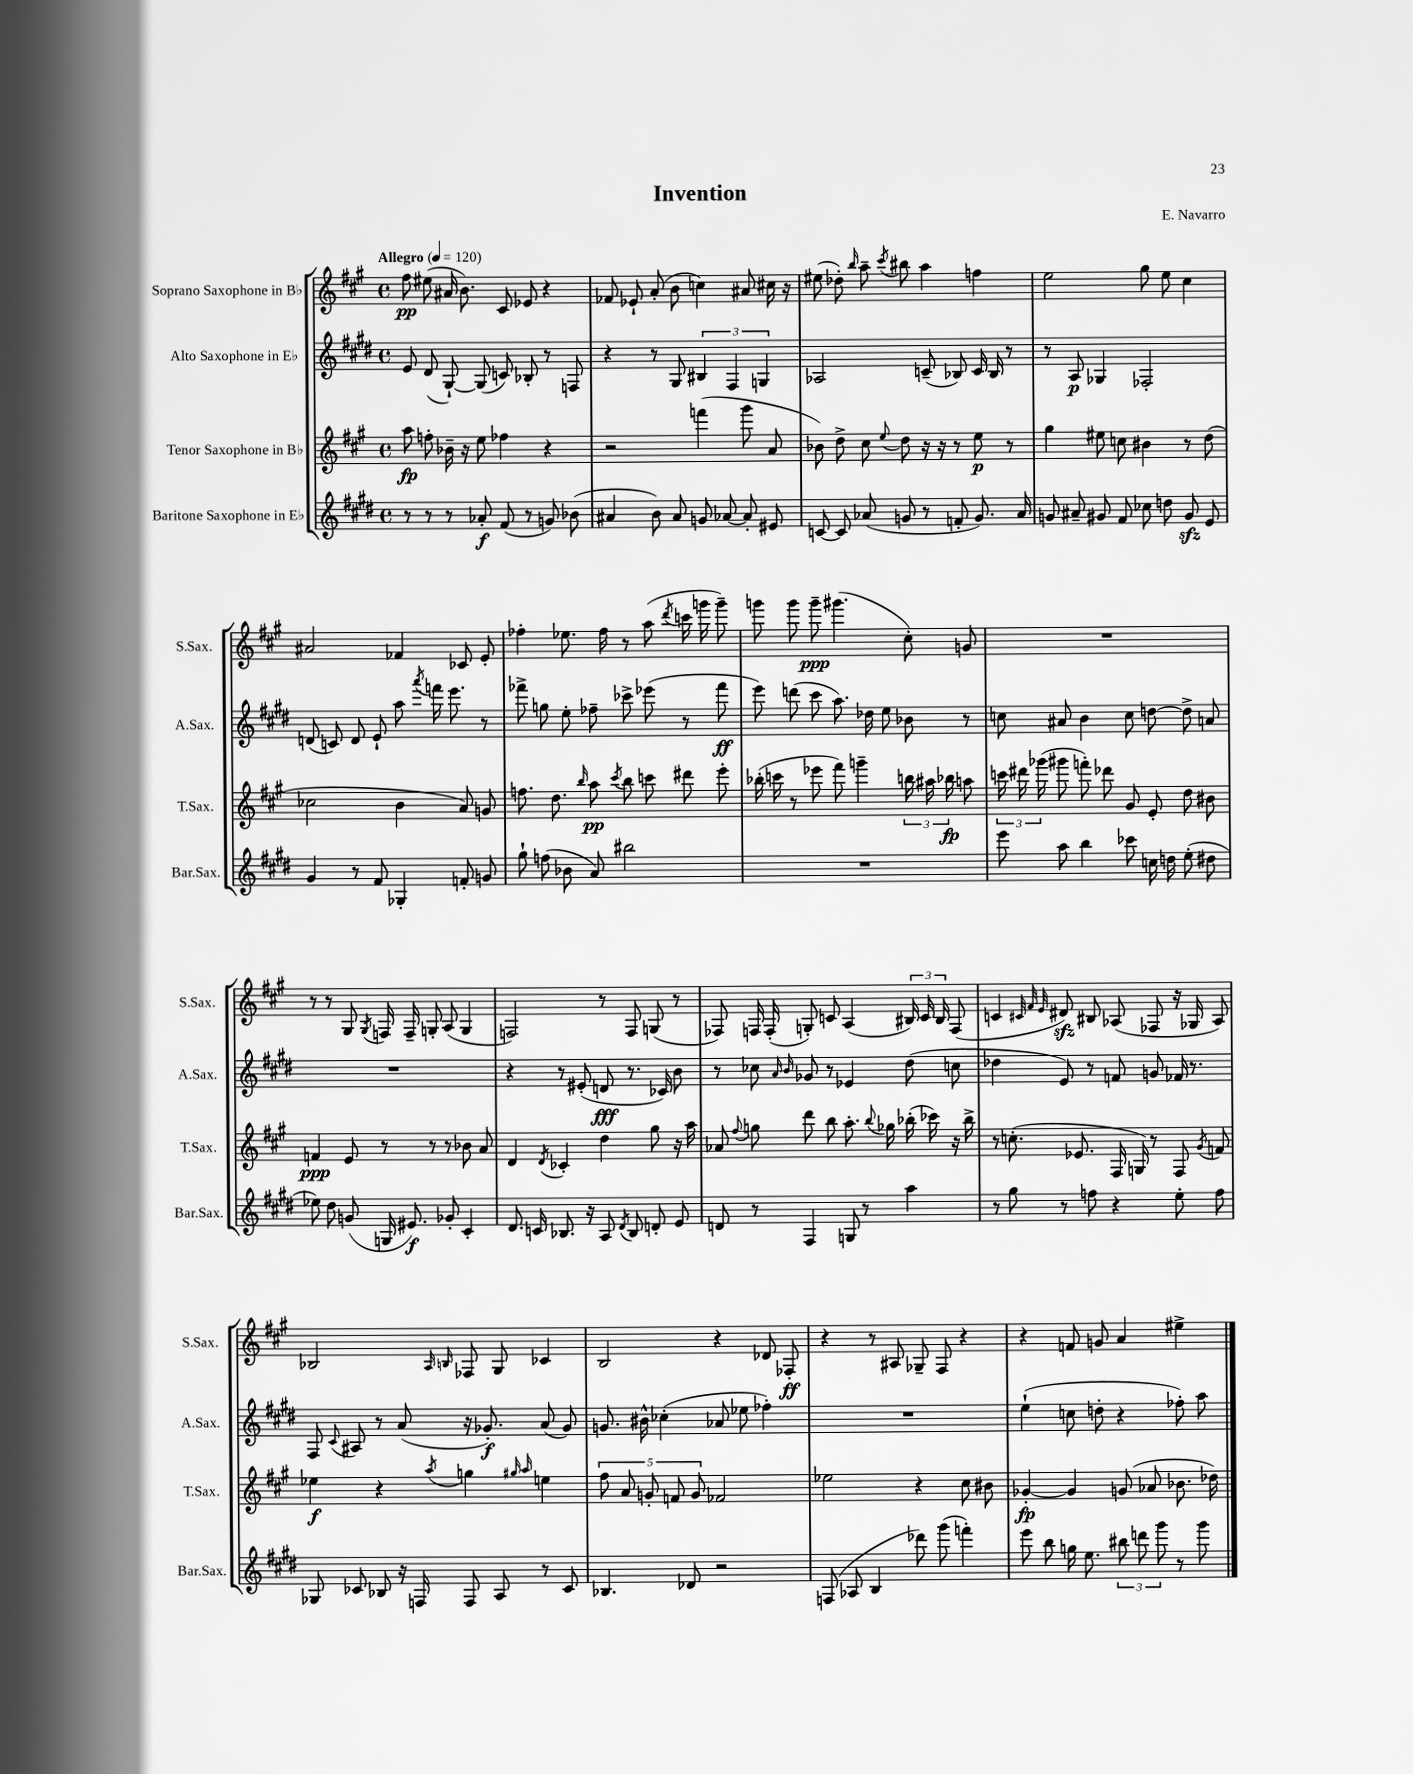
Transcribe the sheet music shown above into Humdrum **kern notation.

**kern	**kern	**kern	**kern
*staff4	*staff3	*staff2	*staff1
*clefG2	*clefG2	*clefG2	*clefG2
*k[f#c#g#d#]	*k[f#c#g#]	*k[f#c#g#d#]	*k[f#c#g#]
*M4/4	*M4/4	*M4/4	*M4/4
*met(c)	*met(c)	*met(c)	*met(c)
*MM120	*MM120	*MM120	*MM120
8r	8aa	8e	8ff#
8r	8ff'	(8d#	(8ee#
8r	16b-~	[8G#`)	16a#
.	16r	.	8.b)
8a-'	8ee	(8G#]	.
(8f#	4ff-	8c)	8c#
8r	.	8B-'	8e-
8g)	4r	8r	4r
(8b-	.	8F	.
=	=	=	=
4a#	2r	4r	8f-
.	.	.	8e-`
8b)	.	8r	(8a'
8a#	.	8G#	8b
8g	(4fff	6B#	4cc)
[8a-	.	.	.
.	.	6F#	.
8a-']	8ggg#	.	8a#
.	.	6G	.
8e#	8a	.	16cc#
.	.	.	16r
=	=	=	=
[8c	8b-)	2A-	(8ee#
8c]	8dd^	.	8dd-')
.	.	.	16qqbb
(8a-	8cc#	.	8aa~
.	8qqee	.	8qccc#
8g	8dd	.	8bb#
8r	16r	(8c~	4aa
.	16r	.	.
8f'	8r	8B-)	.
8.g)	8ee	16c	4ff
.	.	16B-	.
.	8r	8r	.
16a-	.	.	.
=	=	=	=
8g	4gg#	8r	2ee
8a#~	.	8A	.
8g#	8ee#	4G-	.
8f#	8cc	.	.
8cc-	4b#	2F-'	8gg#
8dd	.	.	8ee
8g#	8r	.	4cc#
8e	(8dd	.	.
=	=	=	=
4g#	2cc-	(8d	2a#
.	.	8c)	.
8r	.	8d	.
8f#	.	8e`	.
4G-'	4b	8aa	4f-
.	.	8qaaa	.
.	.	16fff	.
.	.	8.eee	.
8f'	8a)	.	8c-
8g	8g	8r	8e'
=	=	=	=
8gg#`	8.ff	8fff-^	4ff-'
(8ff	.	8gg	.
.	8.dd	.	.
8b-	.	8ee'	8.ee-
.	16qqbb	.	.
8a)	8aa	8ff-~	.
.	.	.	16ff-
.	8qccc#	.	.
2bb#	8bb	8ccc-^	8r
.	8ccc	(8eee-	(8aa
.	.	.	8qddd
.	8ddd#	8r	16ccc
.	.	.	16ggg
.	8eee'	8fff-	8ggg~)
=	=	=	=
1r	(16bb-'	8eee)	8ggg
.	16ccc	.	.
.	8r	(8ddd	8ggg
.	8eee-	8ccc#	8ggg~
.	8fff#)	8.aa)	(4.ggg#
.	4ggg~	.	.
.	.	16dd-	.
.	.	8ee	.
.	24bb	8b-	8cc#')
.	24aa#	.	.
.	24bb-	.	.
.	8aa	8r	8g
=	=	=	=
8eee	24ccc	8cc	1r
.	24ddd#	.	.
.	(24ggg-	.	.
8aa	8ggg#	8a#	.
4bb	8fff')	4b	.
.	8ddd-	.	.
8ccc-	8g#	8cc	.
16cc	8e'	[8dd	.
16dd	.	.	.
(8ee'	8dd	8dd^]	.
8dd#	8b#	8a	.
=	=	=	=
8ee-)	4f	1r	8r
8dd#	.	.	8r
(8g	8e	.	8G#
.	.	.	8qG#
16G	8r	.	16F
8.e#)	.	.	16F~
.	8r	.	8G'
8g-'	8r	.	(8A
4c#'	8b-	.	4G
.	8a	.	.
=	=	=	=
8.d#	4d	4r	2F)
16c	.	.	.
.	8qd	.	.
8.B-	4c-'	8r	.
.	.	(8e#'	.
16r	.	.	.
8A	4dd	8d	8r
8qd#	.	.	.
8B-	.	8.r	8F
8d'	8gg#	.	(8G
.	.	16c-)	.
8e	16r	8b	8r
.	16aa	.	.
=	=	=	=
8d	8a-	8r	8F-)
.	8qqff#	.	.
8r	8gg	8cc-	16F
.	.	.	(16F'
.	.	16qqa	.
.	.	16qqb	.
4F#	8ddd	8g-	8G')
.	8bb	8r	8c
8G	8.aa'	4e-	(4A
8r	.	.	.
.	8qqbb	.	.
.	16gg-	.	.
4aa	(16bb-'	(8dd#	24B#)
.	.	.	24c
.	16ccc-)	.	.
.	.	.	24B#
.	16r	8cc	(8F
.	16bb-^	.	.
=	=	=	=
8r	8r	4dd-	4c
8gg#	(8.cc'	.	.
.	.	.	32qqc#
.	.	.	32qqf#
.	.	.	32qqe
8r	.	8e)	8d#)
.	8.e-	.	.
8ff	.	8r	8B#
4r	16F#	8f	(8A-
.	16G)	.	.
.	8r	8g	8F-
8ee'	8F#	16f-	16r
.	.	8.r	16G-
.	8qg#	.	.
8ff	8f	.	8A-)
=	=	=	=
8G-	4ee-	8F#	2B-
.	.	8qqc#	.
8c-	.	8A#	.
8B-	4r	8r	.
16r	.	(8a	.
16F	.	.	.
.	.	.	16qqA
.	8qaa	.	16qqB
8F	4gg	16r	8F-
.	.	8.g-')	.
8A	.	.	8G#
.	16qqgg#	.	.
.	16qqaa	.	.
8r	4ee	(8a	4c-
8c-	.	8g-)	.
=	=	=	=
4.B-	10ff#	8.g	2B
.	10a	.	.
.	.	16b#^^	.
.	10g'	.	.
.	.	(4cc-'	.
.	10f	.	.
8d-	.	.	.
.	10g	.	.
2r	2f-	8a-	4r
.	.	8ee-	.
.	.	4ff-')	8d-
.	.	.	8F-'
=	=	=	=
(8F	2ee-	1r	4r
8A-	.	.	.
4B	.	.	8r
.	.	.	8A#
8ddd-)	4r	.	8G-~
(8ggg#	.	.	8F#
4fff')	8cc#	.	4r
.	8b#	.	.
=	=	=	=
8eee	[4g-'	(4ee`	4r
8bb	.	.	.
16gg	4g-]	8cc	8f
8.ee	.	.	.
.	.	8dd'	8g
12bb#	(8g	4r	4a
12ddd	.	.	.
.	8a-	.	.
12ggg#	.	.	.
8r	8.b-	8ff-')	4ee#^
8ggg#	.	8aa	.
.	16dd-)	.	.
==	==	==	==
*-	*-	*-	*-
